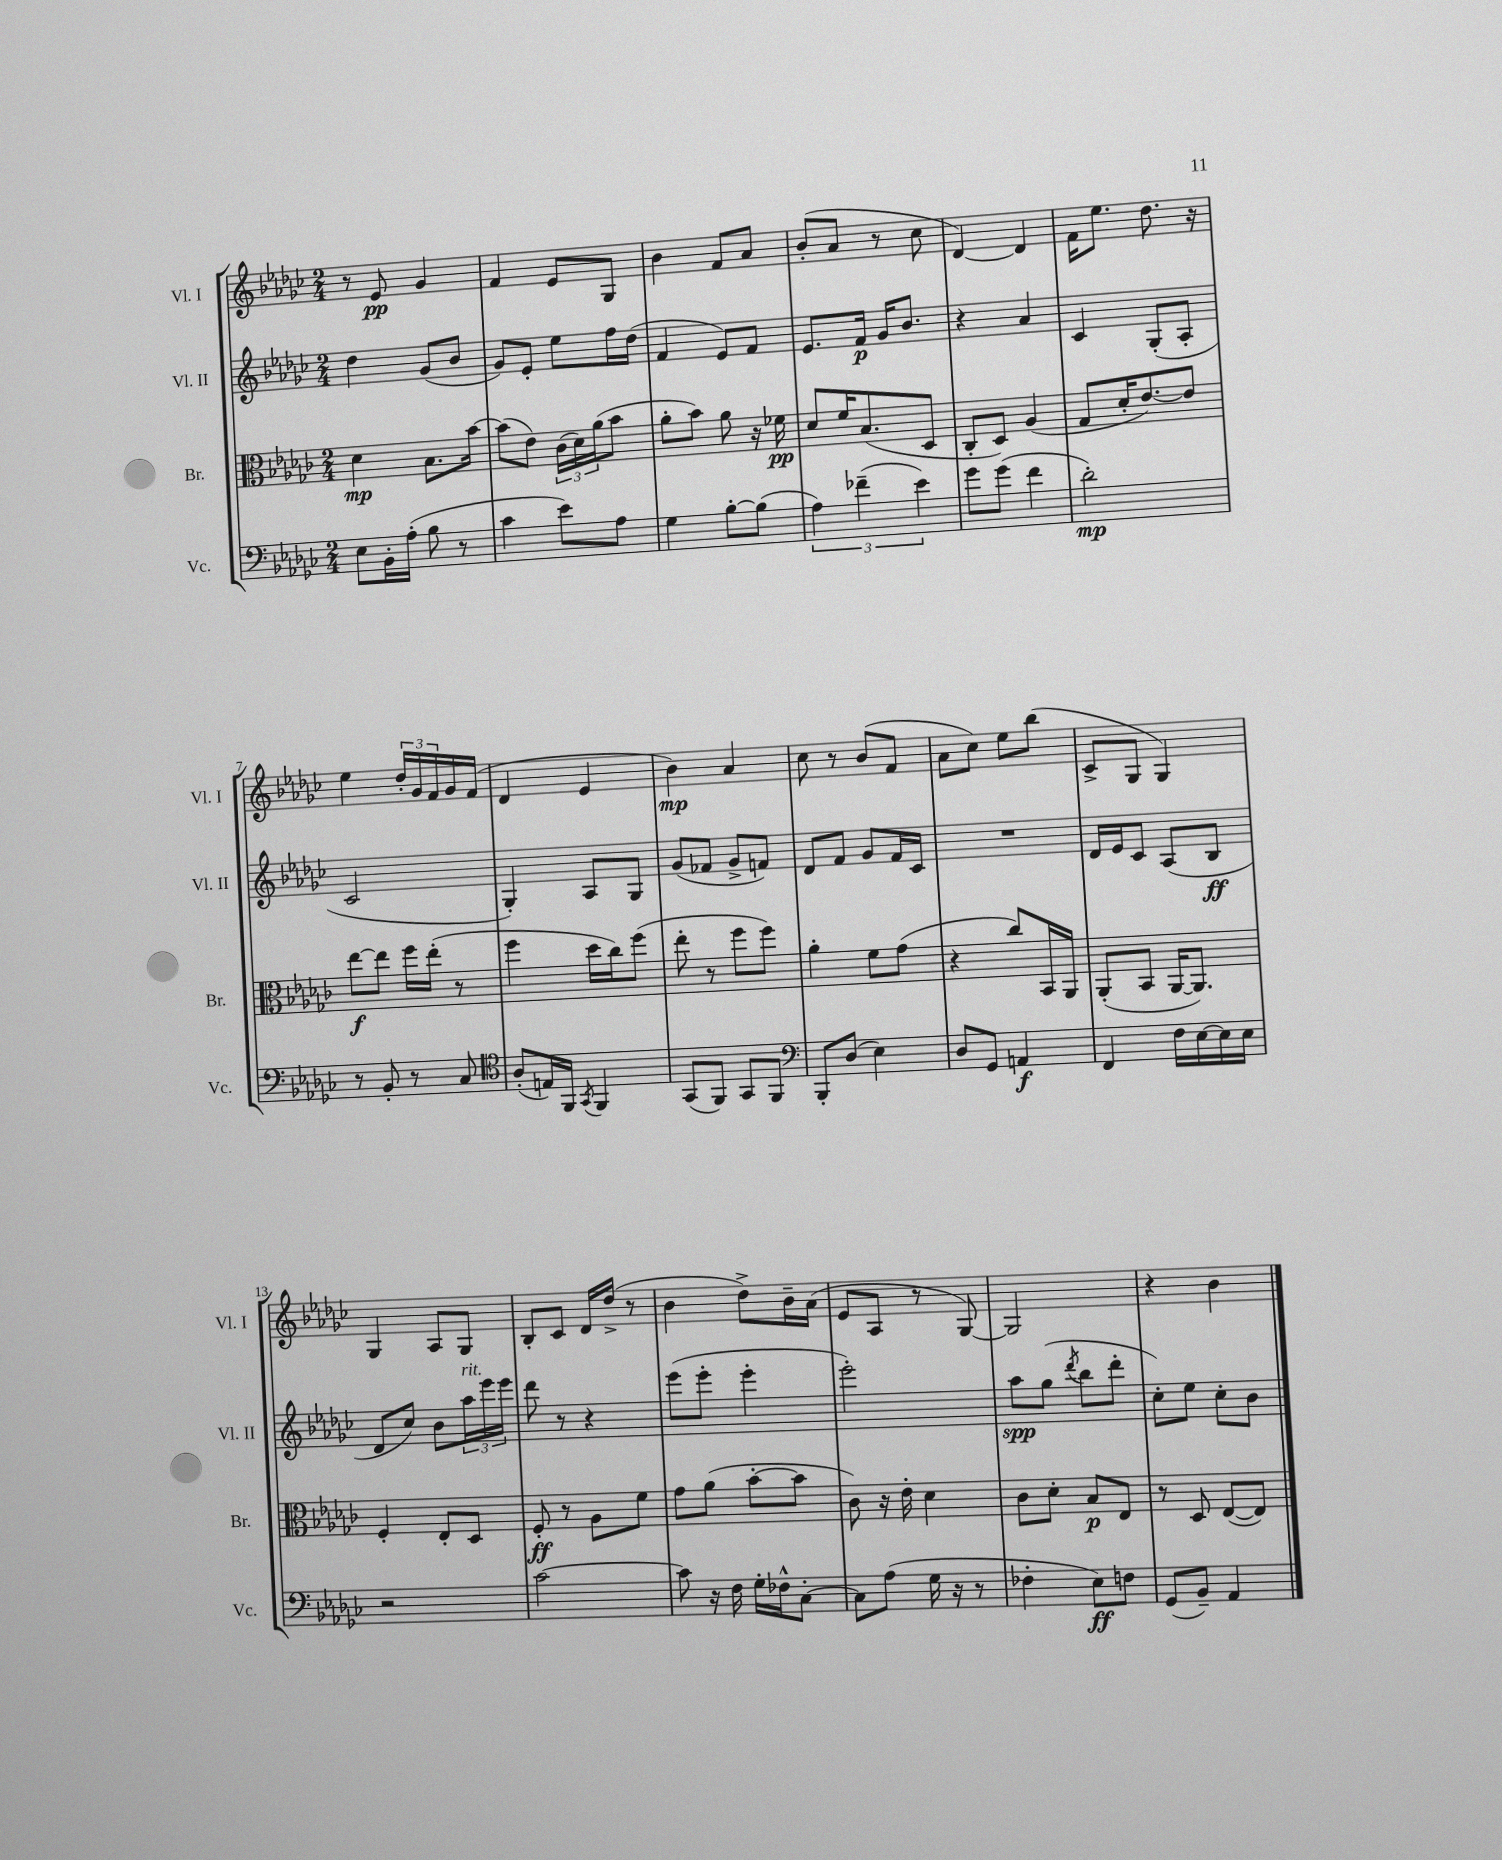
<<
\new StaffGroup <<
\new Staff = "s0" \with { instrumentName = "Vl. I" shortInstrumentName = "Vl. I" } {
    \clef treble \key ges \major \numericTimeSignature \time 2/4
    r8 ees'8\pp ges'4 |
    f'4 ees'8 ges8 |
    bes'4 f'8 aes'8 |
    bes'8-.( aes'8 r8 ces''8 |
    des'4~) des'4 |
    f'16 ees''8. des''8. r16 |
    ees''4 \tuplet 3/2 { des''16-. ges'16 f'16 } ges'16 f'16( |
    des'4 ees'4 |
    bes'4\mp) aes'4 |
    ces''8 r8 bes'8( f'8 |
    aes'8 ces''8) ees''8 bes''8( |
    ces'8-> ges8 ges4) |
    ges4 aes8 ges8 |
    bes8-. ces'8 des'16 des''16->( r8 |
    bes'4 des''8->) bes'16-- aes'16( |
    ees'8 aes8 r8 ges8~) |
    ges2 |
    r4 bes'4 \bar "|." |
}
\new Staff = "s1" \with { instrumentName = "Vl. II" shortInstrumentName = "Vl. II" } {
    \clef treble \key ges \major \numericTimeSignature \time 2/4
    des''4 ges'8( bes'8 |
    ges'8) ees'8-. ees''8 f''16 des''16( |
    f'4 ees'8) f'8 |
    ees'8. f'16\p ges'16 bes'8. |
    r4 aes'4 |
    ces'4 ges8-.( aes8-. |
    ces'2 |
    ges4-.) aes8 ges8 |
    ges'8( fes'8 ges'8-> f'8) |
    des'8 f'8 ges'8 f'16 ces'16 |
    R2 |
    des'16 ees'16 ces'8 aes8( bes8\ff |
    des'8 ces''8) bes'8 \tuplet 3/2 { aes''16^\markup { \italic "rit." } ees'''16 ees'''16 } |
    des'''8 r8 r4 |
    ees'''8( ees'''8-. ees'''4-. |
    ees'''2-.) |
    aes''8\spp ges''8( \acciaccatura { des'''8 } bes''8 des'''8-. |
    ces''8-.) ees''8 ces''8-. bes'8 \bar "|." |
}
\new Staff = "s2" \with { instrumentName = "Br." shortInstrumentName = "Br." } {
    \clef alto \key ges \major \numericTimeSignature \time 2/4
    des'4\mp bes8. bes'16~ |
    bes'8( ees'8) \tuplet 3/2 { ces'16( des'16) aes'16( } bes'8 |
    aes'8-. bes'8) aes'8 r16 fes'16\pp |
    des'8 f'16 bes8.( des8 |
    ces8-. des8) aes4( |
    ges8 des'16-. ees'8.~) ees'8 |
    ees''8~\f ees''8 f''16 ees''16-.( r8 |
    f''4 des''16 ces''16) f''8( |
    ees''8-. r8 f''8 f''8) |
    aes'4-. f'8 ges'8( |
    r4 ces''8) bes,16 aes,16 |
    aes,8-.( bes,8 aes,16~ aes,8.) |
    f4-. ees8-. des8 |
    f8-.\ff r8 aes8 f'8 |
    ges'8 aes'8( bes'8~-. bes'8 |
    ces'8) r16 ees'16-. des'4 |
    ces'8 des'8-. bes8\p ees8 |
    r8 des8 ees8~( ees8) \bar "|." |
}
\new Staff = "s3" \with { instrumentName = "Vc." shortInstrumentName = "Vc." } {
    \clef bass \key ges \major \numericTimeSignature \time 2/4
    ees8 bes,16-. aes16-.( bes8 r8 |
    ces'4 ees'8) aes8 |
    ges4 bes8~-. bes8( |
    \tuplet 3/2 { aes4) fes'4--( ees'4) } |
    ges'8 ges'8( f'4 |
    des'2-.\mp) |
    r8 bes,8-. r8 ces8 |
    \clef tenor aes8-.( e16) f,16 \acciaccatura { ges,8 } f,4 |
    ges,8( f,8) ges,8 f,8 |
    \clef bass bes,,8-. des8( ees4) |
    des8 ges,8 a,4\f |
    f,4 f16 ees16~ ees16 ees16 |
    r2 |
    ces'2~ |
    ces'8 r16 f16 ges16-. fes16-^ ces8~-. |
    ces8 aes8( ges16 r16 r8 |
    fes4-. ees8\ff) f8 |
    ges,8( bes,8--) aes,4 \bar "|." |
}
>>
>>
